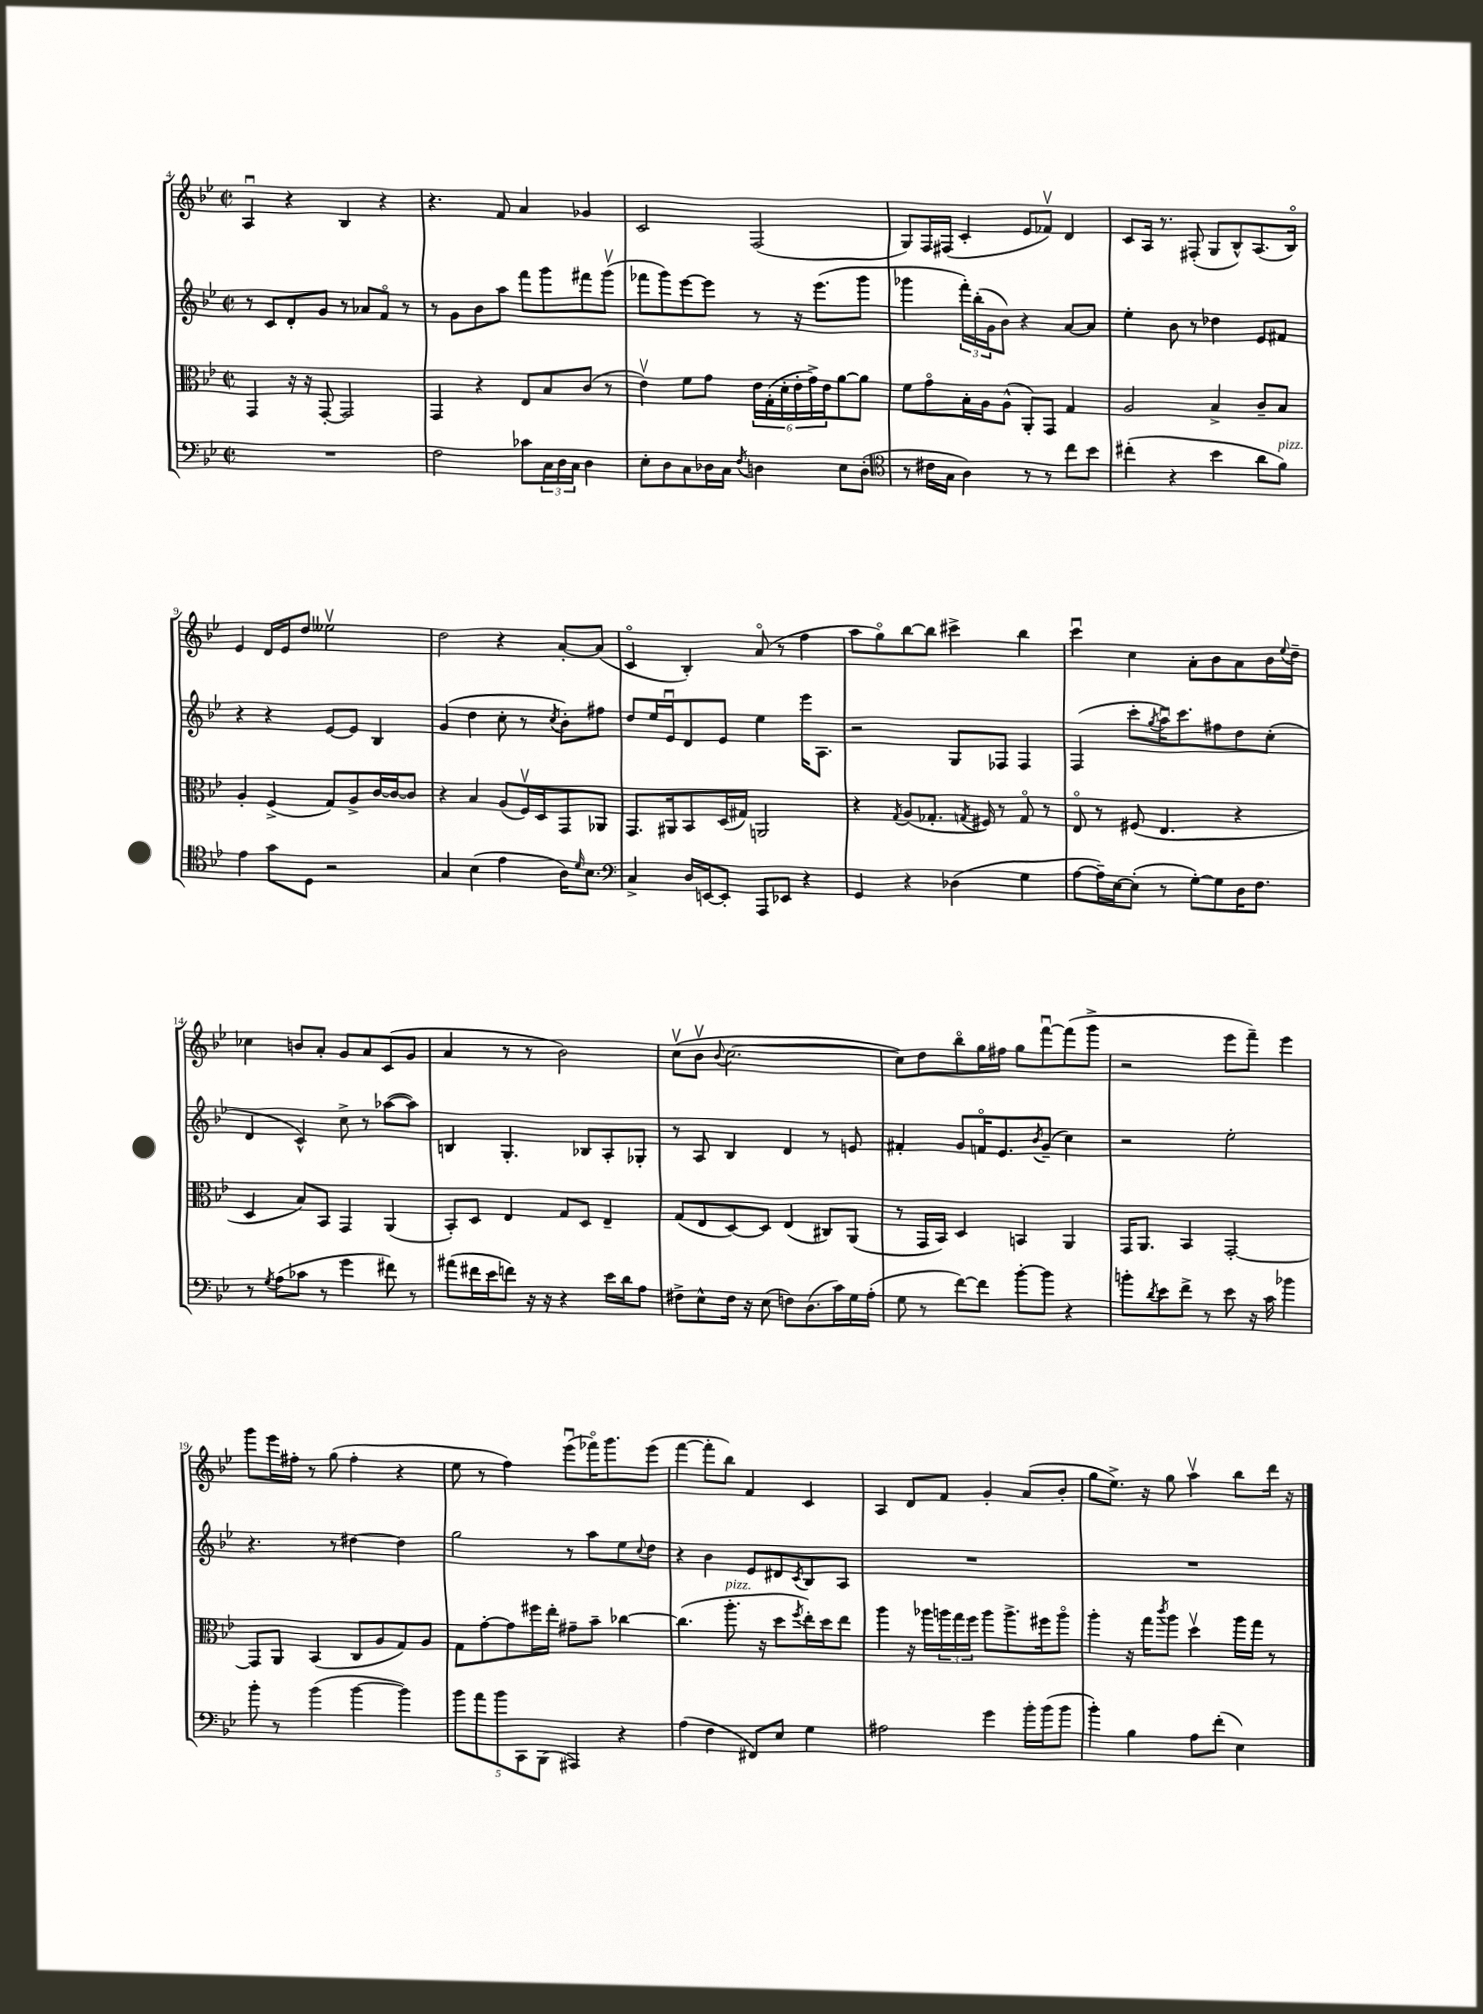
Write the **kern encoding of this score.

**kern	**kern	**kern	**kern
*part4	*part3	*part2	*part1
*staff4	*staff3	*staff2	*staff1
*clefF4	*clefC3	*clefG2	*clefG2
*k[b-e-]	*k[b-e-]	*k[b-e-]	*k[b-e-]
*M2/2	*M2/2	*M2/2	*M2/2
*met(c|)	*met(c|)	*met(c|)	*met(c|)
=4	=4	=4	=4
1r	4GG/	8r	4Au/
.	.	8c/L	.
.	16r	8d'/	4r
.	16r	.	.
.	[8GG'/	8g/J	.
.	2GG/]	8r	4B-/
.	.	8a-X/L	.
.	.	8f/J	4r
.	.	8r	.
=5	=5	=5	=5
2F\	4GG/	8r	4.r
.	.	8g\L	.
.	4r	8b-\	.
.	.	8aa\J	8f/
8c-X\L	8E-/L	8fff\L	4a/
24C\L	8B-/	8ggg\	.
24D\	.	.	.
24C\JJ	.	.	.
4D\	(8c/J	8fff#X\	4g-X/
.	8r	(8gggv\J	.
=6	=6	=6	=6
8E-'\L	4e-v\)	8fff-X\L	2c/
8D\	.	8ggg\)	.
8C\	8f\L	[8eee-\	.
16D-X\L	8g\J	8eee-\J]	.
16C\JJ	.	.	.
8qF/	.	.	.
4Dn\	24e-\LL	8r	(2F/
.	(24G'\	.	.
.	24d'\	.	.
.	24e-'\	16r	.
.	24g^\)	.	.
.	.	(8.eee-\L	.
.	24e-\J	.	.
8E-\L	[8a\	.	.
(8D'\J	8a\J]	8ggg\J	.
=7	=7	=7	=7
*clefC4	*	*	*
8r	8f\L	4ggg-X\	8G/L)
16c#X\LL	8g\	.	16F/L
16G\JJ	.	.	(16F#X/JJ
4A\)	16B-'\L	24fff'\LL)	4c'/
.	.	(24bb-'\	.
.	16A\J	.	.
.	.	24g\J	.
.	(8A^^\J	8b-\J)	.
8r	8AA'/L)	4r	8e-/L
8r	8GG/J	.	8f-Xv/J)
8cc\L	4G/	[8a/L	4d/
8b-\J	.	8a/J]	.
=8	=8	=8	=8
(4cc#X'\	2A/	4ee-'\	8c/L
.	.	.	16A/Jk
.	.	.	8.r
4r	.	8b-\	.
.	.	8r	(8F#X'/
4b-\	4B-^/	4dd-X\	8G/L
.	.	.	8B-^^/)
8a\L	8c~/L	8e-/L	(8.A/
!LO:TX:a:i:t=pizz.	!	!	!
8f\J)	8B-/J	8f#X/J	.
.	.	.	16B-/Jk)
!!LO:LB:g=z
=9	=9	=9	=9
4e-\	4A'/	4r	4e-/
8g\L	(4F^/	4r	16d/LL
.	.	.	16e-/J
8D\J	.	.	8dd/J
2r	8G/L)	[8e-/L	2ee--Xv\
.	8A^/	8e-/J]	.
.	[16c/L	4B-/	.
.	16c/J_	.	.
.	8c/J]	.	.
=10	=10	=10	=10
4G/	4r	(4g/	2dd\
(4B-\	4B-/	4dd\	.
4e-\	(8A/L	8cc'\	4r
.	16Fv/L)	8r	.
.	16D/J	.	.
.	.	8qcc/	.
16A\KL)	8GG/	8b-'\L)	[8a'/L
16qqd/	.	.	.
8.B-\J	.	.	.
.	8AA-X/J	8ff#X\J	(8a/J]
=11	=11	=11	=11
*clefF4	*	*	*
4C^/	8.GG/L	8dd/L	4c/
.	.	16ee-/L	.
.	16AA#X/k	16e-u/J	.
16D/LL	8BB-/	8d/	4B-'/)
[16EEn/J	.	.	.
8EE'/J]	(16D/L	8e-/J	.
.	16G#X/JJ)	.	.
8AAA/L	2AAn/	4ee-\	(8a/
8EE-X/J	.	.	8r
4r	.	16eee-\KL	4ff\
.	.	8.A\J	.
=12	=12	=12	=12
4GG/	4r	2r	8aa\L
.	.	.	8gg\)
.	8qG/	.	.
4r	(8A/L	.	[8bb-\
.	8.G-X'/J	.	8bb-\J]
(4D-X\	.	8G/L	4ccc#X^\
.	8qGn/	.	.
.	16F#X/)	.	.
.	8r	8F-X/J	.
4G\	8G/	4F-/	4bb-\
.	8r	.	.
=13	=13	=13	=13
[8A\L	8E-/	(4F/	4cccu\
16A~\L])	8r	.	.
[16E-\J	.	.	.
(8E-'\J]	(8F#X/	8ccc'\L	4cc\
.	.	8qgg/	.
8r	4.E-/	16aau\K)	.
.	.	8.ccc\	.
[8G'\L)	.	.	8a'\L
8G\]	.	8ff#X\	8b-\
16D\K	4r	8dd\	8a\
8.F\J	.	.	.
.	.	(8cc'\J	16b-\L
.	.	.	8qqee-/
.	.	.	16dd~\JJ
!!LO:LB:g=z
=14	=14	=14	=14
8r	4D/	4d/	4cc-X\
8qG/	.	.	.
(8A\L	.	.	.
8c-X\J	8B-/L)	4c^^/)	8bn/L
8r	8BB-/J	.	8a'/J
4g\	4GG/	8cc^\	8g/L
.	.	8r	8a/
8f#X\)	(4AA/	([8aa-X\L	(8c/
8r	.	8aa-\J])	8g/J
=15	=15	=15	=15
(8a#X\L	8BB-'/L)	4Bn/	4a/
16f#X\L	8D/J	.	.
16e-\J	.	.	.
8fn\J)	4E-/	4.G'/	8r
16r	.	.	8r
16r	.	.	.
4r	8G/L	.	2b-\)
.	8D/J	8B-X/L	.
16e-\LL	4E-~/	8A'/	.
16d\J	.	.	.
8A\J	.	8G-X'/J	.
=16	=16	=16	=16
8F#X^\L	(8G/L	8r	(8ccv\L
8E-^^\	8E-/	8A/	8b-v\J
.	.	.	8qqb-/
16F#\Jk	[8D/)	4B-/	[2.cc\
16r	.	.	.
(8E-\	8D/J]	.	.
8Fn\L)	(4E-/	4d/	.
(8.D\	.	.	.
.	8C#X/L)	8r	.
16c\L)	.	.	.
16G\	(8AA/J	8en/	.
(16A'\JJ	.	.	.
=17	=17	=17	=17
8G\	8r	4f#X'/	8cc\L])
8r	16GG/LL	.	8dd\
.	16BB-/JJ)	.	.
[8f\L)	4D/	8g/L	8bb-\
8f\J]	.	16fn/K	16gg\L
.	.	8.e-/	16ff#X\JJ
[8b-'\L	4BBn/	.	8gg\L
.	.	8qb-/	.
8b-\J]	.	(8g~/J	[8fffu\
4r	4AA/	4cc\)	(8fff\]
.	.	.	8ggg^\J
=18	=18	=18	=18
8bn'\L	16GG/KL	2r	2r
.	8.AA/J	.	.
8qd/	.	.	.
8e-\	.	.	.
8f^\J	4BB-/	.	.
8r	.	.	.
8e-\	[2GG'/	2ee-'\	8eee-\L
16r	.	.	8fff~\J)
16c\	.	.	.
4b-X\	.	.	4eee-\
!!LO:LB:g=z
=19	=19	=19	=19
8b-'\	8GG/L]	4.r	8ggg\L
8r	8AA/J	.	16eee-\L
.	.	.	16ff#X'\JJ
(4b-\	(4BB-/	.	8r
.	.	8r	(8gg\
[4b-\	8C/L	[4dd#X\	4ff#'\
.	8A/	.	.
4b-\])	8G/)	4dd#\]	4r
.	8A/J	.	.
=20	=20	=20	=20
10b-\L	8G\L	2gg\	8ee-\
10a\	.	.	.
.	[8g'\	.	8r
10b-\	.	.	.
.	8g\]	.	4ff\)
10CC\	.	.	.
.	16ff#X\L	.	.
(10BBB-\J	.	.	.
.	16ee-'\JJ	.	.
4AAA#X/)	8g#X~\L	8r	(8eee-u\L
.	8b-~\J	8aa\L	16fff-X\K)
.	.	.	8.ggg\
4r	[4cc-X\	8ee-\	.
.	.	8qqcc/	.
.	.	8dd\J	(8eee-\J
=21	=21	=21	=21
(4A\	(4.cc-\]	4r	[4fff\
4F\	.	4b-\	8fff'\L]
!	!LO:TX:a:i:t=pizz.	!	!
.	8.aa'\	.	8bb-\J)
8FF#X/L)	.	8e-/L	4f/
.	16r	.	.
8E-/J	8dd\L	8d#X/	.
.	8qff/	8qc/	.
4G\	16ee-'\L)	8B-/	4c/
.	16dd\J	.	.
.	8ee-\J	8A/J	.
=22	=22	=22	=22
2A#X\	4aa\	1r	4A/
.	16r	.	8d/L
.	16aa-X\LL	.	.
.	24aan\	.	8f/J
.	24gg\	.	.
.	24ff\JJ	.	.
4g\	8aa\L	.	4g'/
.	8.aa^\	.	.
16b-'\LL	.	.	(8a/L
(16b-\J	16ff#X\k	.	.
8b-\J	8aa\J	.	8b-'/J
=23	=23	=23	=23
4b-'\)	4aa'\	1r	8gg\L
.	.	.	8.ee-^\J)
4B-\	16r	.	.
.	16gg\KL	.	16r
.	8qccc/	.	.
.	8aa\J	.	8gg\
8A\L	4ddv\	.	4aav\
(8f'\J	.	.	.
4E-\)	16aa\LL	.	8bb-\L
.	16gg\JJ	.	.
.	8r	.	16ddd\Jk
.	.	.	16r
==	==	==	==
*-	*-	*-	*-
